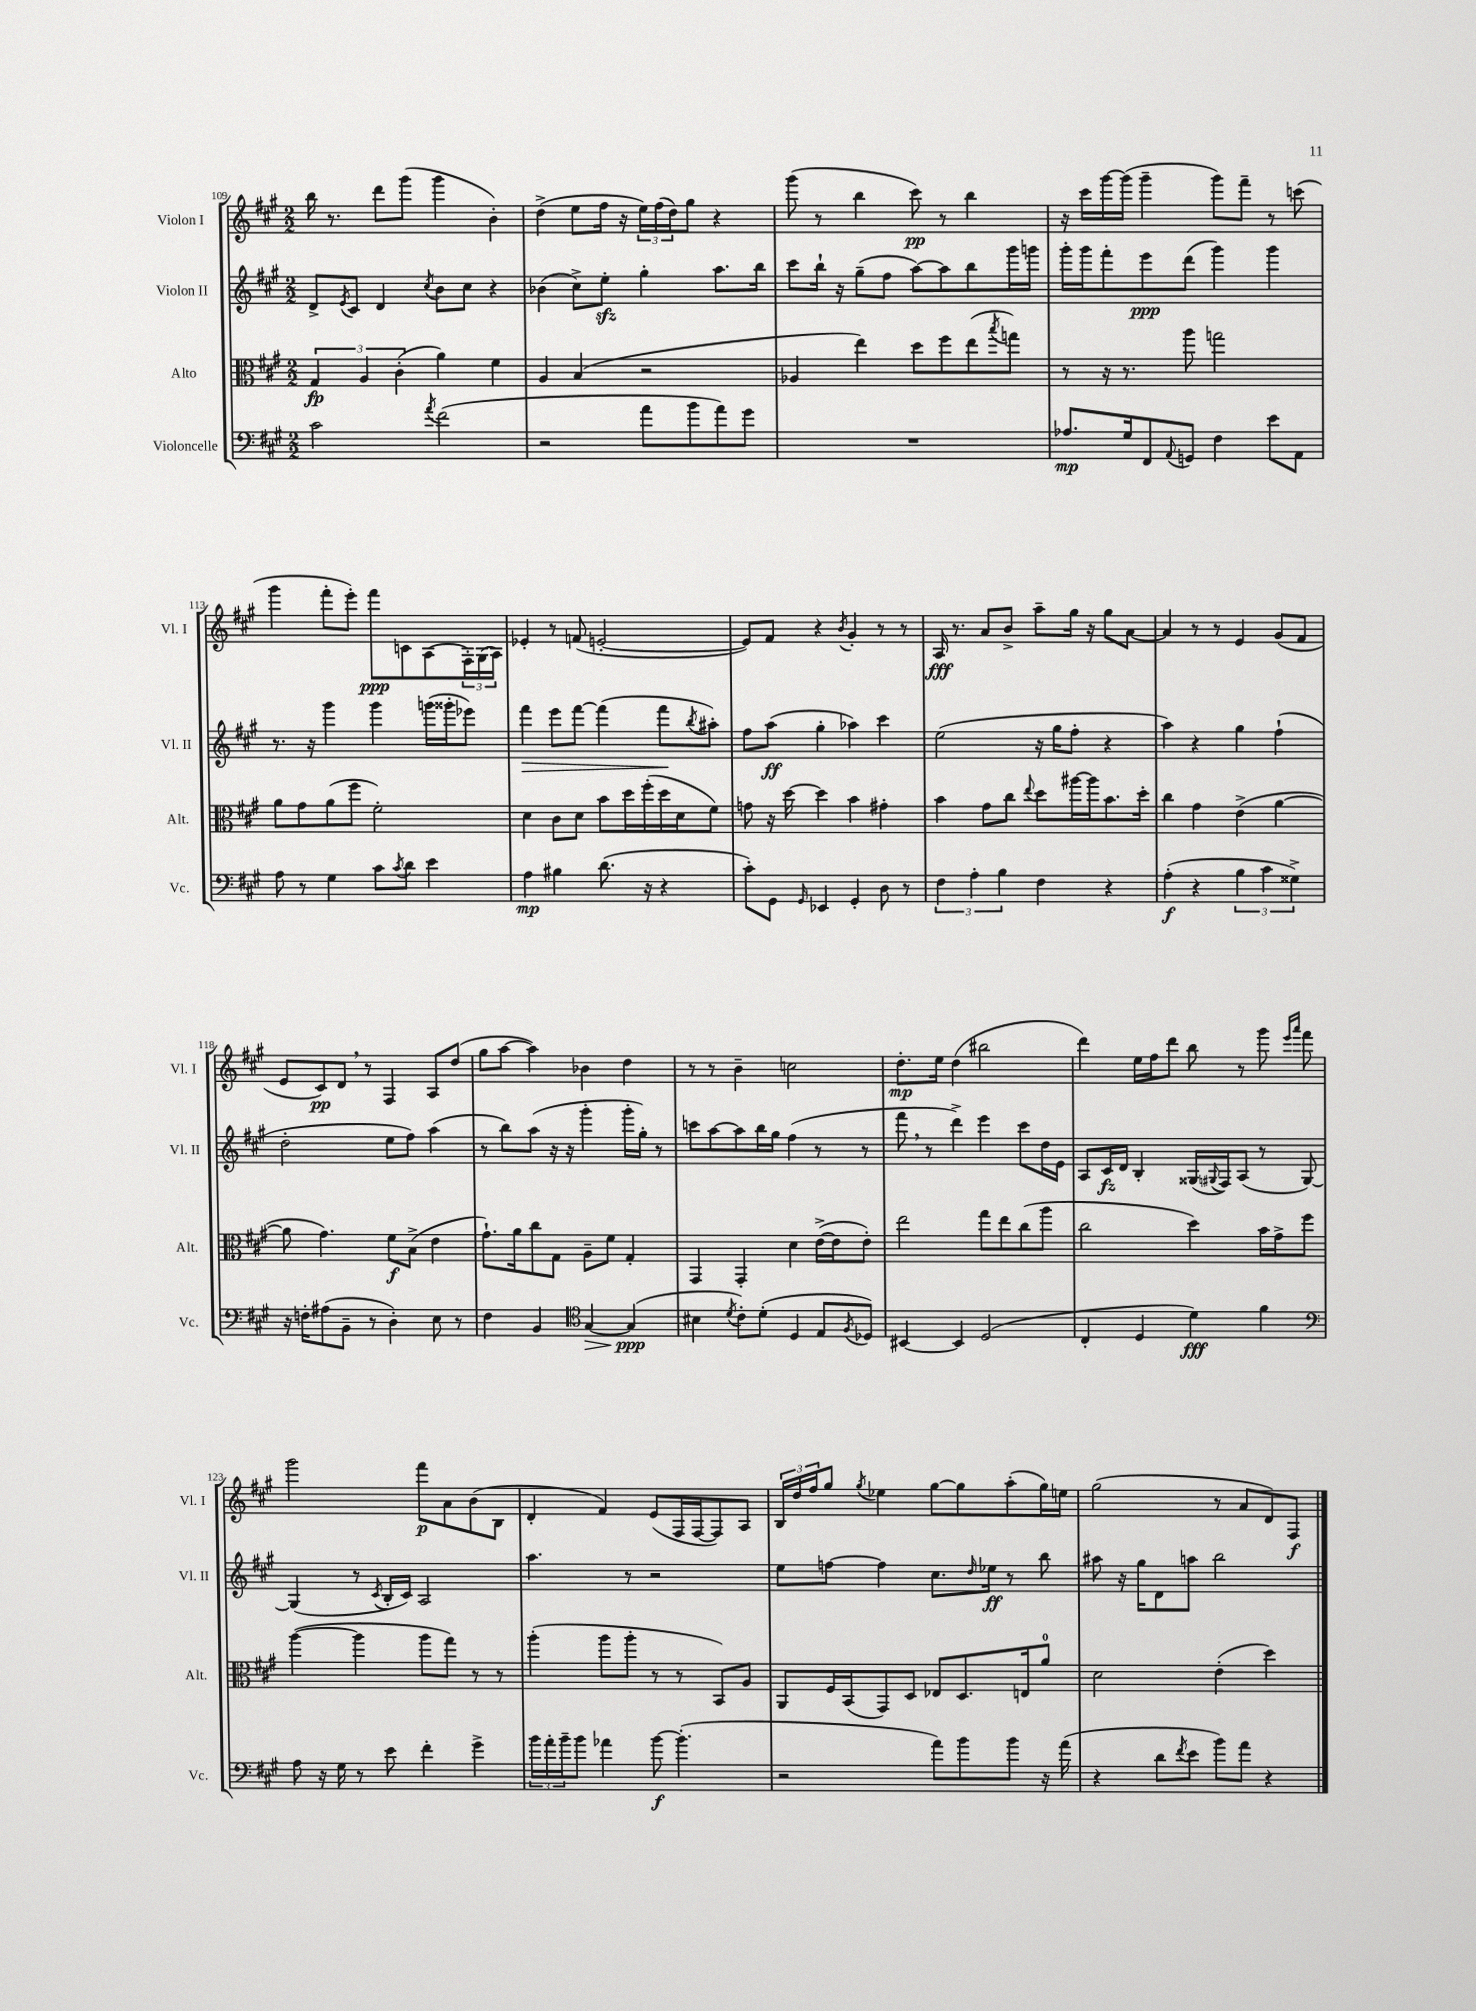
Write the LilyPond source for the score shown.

<<
\new StaffGroup <<
\new Staff = "s0" \with { instrumentName = "Violon I" shortInstrumentName = "Vl. I" } {
    \clef treble \key a \major \numericTimeSignature \time 2/2
    b''16 r8. d'''8 gis'''8( gis'''4 b'4-.) |
    d''4->( e''8 fis''16 r16 \tuplet 3/2 { e''16) fis''16( d''16) } gis''8 r4 |
    gis'''8( r8 b''4 cis'''8\pp) r8 b''4 |
    r16 cis'''16 gis'''16~ gis'''16( gis'''4-- gis'''8) fis'''8-- r8 c'''8( |
    gis'''4 fis'''8-. e'''8-.) fis'''8\ppp c'8 a8( \tuplet 3/2 { fis16-.) gis16( a16) } |
    ees'4-. r8 f'8( e'2~-. |
    e'8) fis'8 r4 \acciaccatura { b'8 } gis'4-. r8 r8 |
    a16\fff r8. a'8 b'8-> a''8-- gis''16 r16 gis''8 a'8~ |
    a'4 r8 r8 e'4 gis'8( fis'8 |
    e'8 cis'8\pp) d'8 \breathe r8 fis4 a8 d''8( |
    gis''8 a''8~ a''4) bes'4 d''4 |
    r8 r8 b'4-- c''2 |
    d''8.-.\mp e''16 d''4( bis''2 |
    d'''4) e''16 fis''16 d'''8 b''8 r8 gis'''8 \grace { e'''16 a'''16 } fis'''8 |
    gis'''2 fis'''8\p a'8 b'8( b8 |
    d'4-. fis'4) e'8( fis16 fis16~ fis8) a8 |
    \tuplet 3/2 { b16 d''16 fis''16 } gis''8 \acciaccatura { gis''8 } ees''4 gis''8~ gis''8 a''8-.( gis''16) e''16 |
    gis''2( r8 a'8 d'8) fis8\f \bar "|." |
}
\new Staff = "s1" \with { instrumentName = "Violon II" shortInstrumentName = "Vl. II" } {
    \clef treble \key a \major \numericTimeSignature \time 2/2
    d'8-> \acciaccatura { e'8 } cis'8 d'4 \acciaccatura { cis''8 } b'8 cis''8 r4 |
    bes'4( cis''8->) e''8-.\sfz gis''4-. a''8. b''16 |
    cis'''8 b''16-! r16 gis''8--( fis''8 a''8~) a''8 b''8 gis'''16 g'''16 |
    gis'''16-. gis'''16 fis'''8-. e'''8\ppp d'''8( gis'''4) gis'''4 |
    r8. r16 gis'''4 gis'''4 g'''16( gisis'''16-. ees'''8) |
    fis'''4\> e'''8 fis'''8~ fis'''4( fis'''8\! \acciaccatura { b''8 } ais''8-.) |
    fis''8 a''8\ff( gis''4-. aes''4) cis'''4 |
    e''2( r16 gis''16 fis''8-. r4 |
    a''4) r4 gis''4 fis''4-!( |
    d''2-. e''8 fis''8) a''4( |
    r8 b''8) a''8( r16 r16 gis'''4-. gis'''16-. gis''16-.) r8 |
    c'''8 a''8~ a''8 b''16 gis''16 fis''4( r8 r8 |
    fis'''8 \breathe r8 d'''4->) e'''4 cis'''8 d''16 e'16 |
    a8 cis'16\fz d'16 b4-. gisis16( \appoggiatura { gis8 } fis16) a8( r8 gis8~) |
    gis4( r8 \acciaccatura { cis'8 } b16-. cis'16) a2 |
    a''4. r8 r2 |
    e''8 f''8~ f''4 cis''8. \grace { d''16 } ees''16\ff r8 b''8 |
    ais''8 r16 gis''16 d'8 a''8 b''2 \bar "|." |
}
\new Staff = "s2" \with { instrumentName = "Alto" shortInstrumentName = "Alt." } {
    \clef alto \key a \major \numericTimeSignature \time 2/2
    \tuplet 3/2 { gis4\fp a4 cis'4-.( } a'4) fis'4 |
    a4 b4( r2 |
    aes4 e''4) d''8 fis''8 e''8( \acciaccatura { b''8 } g''8) |
    r8 r16 r8. a''8 g''2 |
    a'8 gis'8 a'8( fis''8 fis'2-.) |
    d'4 cis'8 d'8 b'8 d''16 fis''16-.( d''16 d'16 fis'8) |
    g'8 r16 d''16~ d''4 b'4 gis'4-. |
    b'4 gis'8 cis''8 \appoggiatura { e''8 } d''8 ais''16~ ais''16 b'8. d''16-. |
    cis''4 gis'4 e'4->( a'4~ |
    a'8 gis'4.) fis'8\f b8->( e'4 |
    gis'8.-!) a'16 cis''8 gis8 a8-- fis'8 gis4-. |
    gis,4 gis,4-. d'4 e'16~->( e'16 e'8-.) |
    e''2 gis''8 e''8 cis''8( a''8 |
    cis''2 d''4) b'16 gis'16-> fis''8 |
    a''4~( a''4 a''8 gis''8) r8 r8 |
    a''4-.( a''8 a''8-. r8 r8 b,8) a8 |
    a,8 fis16 b,16( gis,8) d8 ees8 d8. e16 a'8-0 |
    d'2 e'4-.( d''4) \bar "|." |
}
\new Staff = "s3" \with { instrumentName = "Violoncelle" shortInstrumentName = "Vc." } {
    \clef bass \key a \major \numericTimeSignature \time 2/2
    cis'2 \acciaccatura { a'8 } fis'2( |
    r2 a'8 b'8 a'8) gis'8 |
    R1 |
    aes8.\mp gis16 fis,8 \appoggiatura { a,8 } g,8 fis4 e'8 a,8 |
    a8 r8 gis4 cis'8 \acciaccatura { cis'8 } d'8 e'4 |
    a4\mp bis4 d'8.( r16 r4 |
    cis'8-.) gis,8 \grace { gis,16 } ees,4 gis,4-. d8 r8 |
    \tuplet 3/2 { fis4 a4-. b4 } fis4 r4 |
    a4-.\f( r4 \tuplet 3/2 { b4 cis'4 gisis4->) } |
    r16 f16-. ais8( b,8-- r8 d4-.) e8 r8 |
    fis4 b,4 \clef tenor gis4~\> gis4\ppp\!( |
    bis4 \acciaccatura { d'8 } cis'8-.) d'8-.( d4 e8 \acciaccatura { fis8 } des8) |
    bis,4~ bis,4 d2( |
    cis4-. d4 d'4\fff) fis'4 |
    \clef bass a8 r16 gis16 r8 e'8 fis'4-. gis'4-> |
    \tuplet 3/2 { b'16 a'16-. b'16-- } b'8 aes'4 b'8~\f b'4.-.( |
    r2 a'8) b'8 b'8 r16 a'16( |
    r4 d'8 \acciaccatura { fis'8 } e'8 b'8) a'8 r4 \bar "|." |
}
>>
>>
\layout { \context { \Score currentBarNumber = #109 } }
